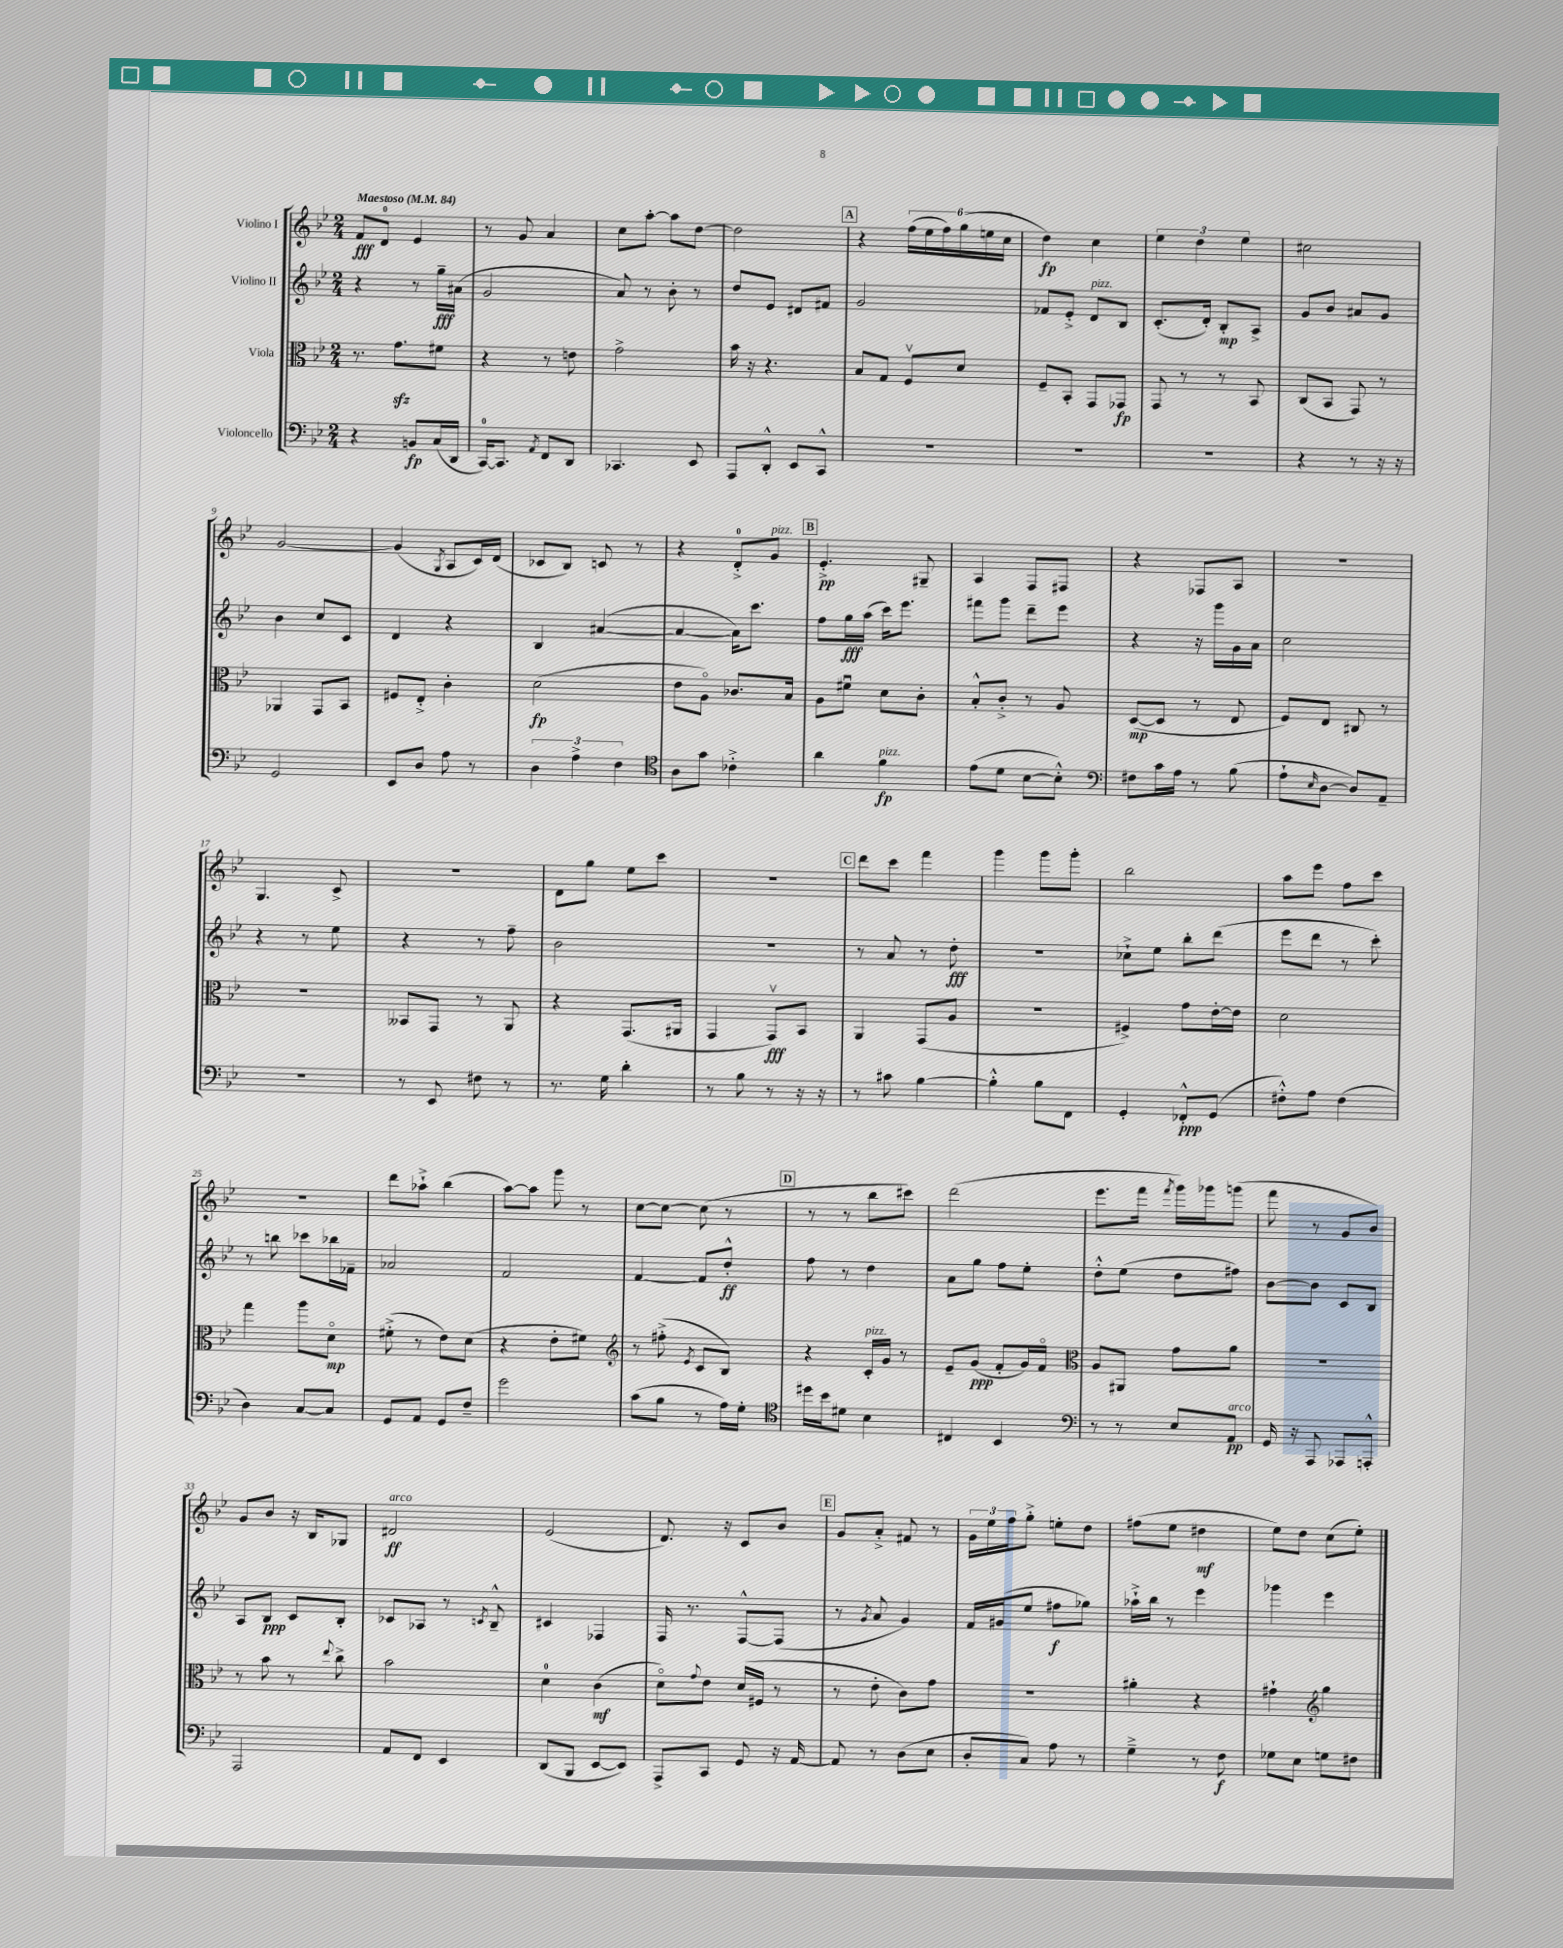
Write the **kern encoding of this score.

**kern	**dynam	**kern	**dynam	**kern	**dynam	**kern	**dynam
*part4	*part4	*part3	*part3	*part2	*part2	*part1	*part1
*staff4	*staff4	*staff3	*staff3	*staff2	*staff2	*staff1	*staff1
*I"Violoncello	*	*I"Viola	*	*I"Violino II	*	*I"Violino I	*
*clefF4	*	*clefC3	*	*clefG2	*	*clefG2	*
*k[b-e-]	*	*k[b-e-]	*	*k[b-e-]	*	*k[b-e-]	*
*M2/4	*	*M2/4	*	*M2/4	*	*M2/4	*
*MM84	*	*MM84	*	*MM84	*	*MM84	*
=1	=1	=1	=1	=1	=1	=1	=1
!	!	!	!	!	!	!LO:TX:a:B:t=Maestoso	!
4r	.	8.r	.	4r	.	8f/L	fff
.	.	.	.	.	.	8d/J	.
.	.	8.gzz\L	.	.	.	.	.
8BBn/L	fp	.	.	8r	.	4e-/	.
(16C/L	.	8f#X\J	.	16gg~\LL	fff	.	.
16DD/JJ	.	.	.	(16a#X\JJ	.	.	.
=2	=2	=2	=2	=2	=2	=2	=2
[16CC/KL)	.	4r	.	2g/	.	8r	.
8.CC/J]	.	.	.	.	.	.	.
.	.	.	.	.	.	8g/	.
8qAA/	.	.	.	.	.	.	.
8FF/L	.	8r	.	.	.	4a/	.
8DD/J	.	8en\	.	.	.	.	.
=3	=3	=3	=3	=3	=3	=3	=3
4.CC-X/	.	2g^\	.	8a/)	.	8cc\L	.
.	.	.	.	8r	.	[8aa'\J	.
.	.	.	.	8b-'\	.	8aa\L]	.
8EE-/	.	.	.	8r	.	[8dd\J	.
=4	=4	=4	=4	=4	=4	=4	=4
8AAA/L	.	16b-\	.	8dd/L	.	2dd\]	.
.	.	16r	.	.	.	.	.
8DD'^^/J	.	4.r	.	8e-/J	.	.	.
8EE-/L	.	.	.	8d#X/L	.	.	.
8CC^^/J	.	.	.	8f#X/J	.	.	.
!!LO:REH:place=s1:t=A
=5	=5	=5	=5	=5	=5	=5	=5
2r	.	8B-/L	.	2g/	.	4r	.
.	.	8G/J	.	.	.	.	.
.	.	8Fv/L	.	.	.	(24ff\LL	.
.	.	.	.	.	.	24ee-\	.
.	.	.	.	.	.	24ff\)	.
.	.	8d/J	.	.	.	(24gg\	.
.	.	.	.	.	.	24een\	.
.	.	.	.	.	.	24cc\JJ	.
=6	=6	=6	=6	=6	=6	=6	=6
2r	.	8F~/L	.	8f-X/L	.	4dd\)	fp
.	.	8BB-'/J	.	8e-'^/J	.	.	.
!	!	!	!	!LO:TX:a:i:t=pizz.	!	!	!
.	.	8GG/L	.	8d/L	.	4cc\	.
.	.	8GG-X/J	fp	8B-/J	.	.	.
=7	=7	=7	=7	=7	=7	=7	=7
2r	.	8GG/	.	(8.c'/L	.	6ee-\	.
.	.	8r	.	.	.	.	.
.	.	.	.	.	.	6dd\	.
.	.	.	.	16d'/Jk)	.	.	.
.	.	8r	.	8B-'/L	mp	.	.
.	.	.	.	.	.	6ee-\	.
.	.	8BB-/	.	8A^/J	.	.	.
=8	=8	=8	=8	=8	=8	=8	=8
4r	.	(8C/L	.	8g/L	.	2cc#X\	.
.	.	8BB-/J	.	8b-/J	.	.	.
8r	.	8GG/)	.	8a#X/L	.	.	.
16r	.	8r	.	8g/J	.	.	.
16r	.	.	.	.	.	.	.
!!LO:LB:g=z
=9	=9	=9	=9	=9	=9	=9	=9
2GG/	.	4AA-X/	.	4b-\	.	[2g/	.
.	.	8GG/L	.	8cc/L	.	.	.
.	.	8BB-/J	.	8c/J	.	.	.
=10	=10	=10	=10	=10	=10	=10	=10
8EE-/L	.	8F#X/L	.	4d/	.	(4g/]	.
8D/J	.	8E-'^/J	.	.	.	.	.
.	.	.	.	.	.	8qG/	.
8A\	.	4c'\	.	4r	.	8A/L	.
8r	.	.	.	.	.	16c/L)	.
.	.	.	.	.	.	(16d/JJ	.
=11	=11	=11	=11	=11	=11	=11	=11
6D\	.	(2d\	fp	4B-/	.	8c-X/L	.
.	.	.	.	.	.	8B-/J)	.
6A^\	.	.	.	.	.	.	.
.	.	.	.	([4a#X/	.	8cn/	.
6F\	.	.	.	.	.	.	.
.	.	.	.	.	.	8r	.
=12	=12	=12	=12	=12	=12	=12	=12
*clefC4	*	*	*	*	*	*	*
8A\L	.	8e-\L	.	4a#/_	.	4r	.
8g\J	.	8A\J)	.	.	.	.	.
4c-X'^\	.	8.c-X/L	.	16a#\KL])	.	8d'^/L	.
.	.	.	.	8.ccc\J	.	.	.
!	!	!	!	!	!	!LO:TX:a:i:t=pizz.	!
.	.	.	.	.	.	8g/J	.
.	.	16B-/Jk	.	.	.	.	.
!!LO:REH:place=s1:t=B
=13	=13	=13	=13	=13	=13	=13	=13
4a\	.	8A\L	.	8ff\L	.	4.e-'^/	pp
.	.	8f#Xu\J	.	16gg\L	fff	.	.
.	.	.	.	(16aa\JJ	.	.	.
!LO:TX:a:i:t=pizz.	!	!	!	!	!	!	!
4f\	fp	8d\L	.	16ccc\KL)	.	.	.
.	.	.	.	8.eee-\J	.	.	.
.	.	8c'\J	.	.	.	8G#X~/	.
=14	=14	=14	=14	=14	=14	=14	=14
(8e-\L	.	8B-'^^/L	.	8fff#X\L	.	4A/	.
8d\J	.	8c'^/J	.	8ggg\J	.	.	.
[8B-\L	.	8r	.	8ddd~\L	.	8F/L	.
8B-'^^\J])	.	8A/	.	8eee-\J	.	8F#X/J	.
=15	=15	=15	=15	=15	=15	=15	=15
*clefF4	*	*	*	*	*	*	*
8F#X\L	.	([8D/L	mp	4r	.	4r	.
16c\L	.	8D/J]	.	.	.	.	.
16A\JJ	.	.	.	.	.	.	.
8r	.	8r	.	16r	.	8F-X/L	.
.	.	.	.	16ggg\LL	.	.	.
(8B-\	.	8E-/	.	16g\	.	8A/J	.
.	.	.	.	16a\JJ	.	.	.
=16	=16	=16	=16	=16	=16	=16	=16
8A`\L	.	8F/L)	.	2cc\	.	2r	.
16qqE-/	.	.	.	.	.	.	.
[8D\J	.	8E-/J	.	.	.	.	.
8D/L])	.	8C#X/	.	.	.	.	.
8AA~/J	.	8r	.	.	.	.	.
!!LO:LB:g=z
=17	=17	=17	=17	=17	=17	=17	=17
2r	.	2r	.	4r	.	4.G/	.
.	.	.	.	8r	.	.	.
.	.	.	.	8ee-\	.	8c^/	.
=18	=18	=18	=18	=18	=18	=18	=18
8r	.	8BB--X/L	.	4r	.	2r	.
8EE-/	.	8GG/J	.	.	.	.	.
8F#X\	.	8r	.	8r	.	.	.
8r	.	8AA/	.	8ff~\	.	.	.
=19	=19	=19	=19	=19	=19	=19	=19
8.r	.	4r	.	2b-\	.	8d\L	.
.	.	.	.	.	.	8gg\J	.
16G\	.	.	.	.	.	.	.
4d'\	.	(8.GG/L	.	.	.	8ee-\L	.
.	.	.	.	.	.	8ccc\J	.
.	.	16AA#X/Jk	.	.	.	.	.
=20	=20	=20	=20	=20	=20	=20	=20
8r	.	4GG/	.	2r	.	2r	.
8B-\	.	.	.	.	.	.	.
8r	.	8GGv/L)	fff	.	.	.	.
16r	.	8BB-/J	.	.	.	.	.
16r	.	.	.	.	.	.	.
!!LO:REH:place=s1:t=C
=21	=21	=21	=21	=21	=21	=21	=21
8r	.	4AA/	.	8r	.	8ddd\L	.
8c#X\	.	.	.	8a/	.	8ccc\J	.
[4B-\	.	(8GG/L	.	8r	.	4fff\	.
.	.	8A/J	.	8dd'\	fff	.	.
=22	=22	=22	=22	=22	=22	=22	=22
4B-'^^\]	.	2r	.	2r	.	4ggg\	.
8B-\L	.	.	.	.	.	8ggg\L	.
8FF\J	.	.	.	.	.	8ggg'\J	.
=23	=23	=23	=23	=23	=23	=23	=23
4GG'/	.	4F#X^/)	.	8cc-X`^\L	.	2bb-\	.
.	.	.	.	8ee-\J	.	.	.
8FF-X'^^/L	ppp	8g\L	.	8bb-'\L	.	.	.
(8GG/J	.	[16e-'\L	.	(8ddd\J	.	.	.
.	.	16e-\JJ]	.	.	.	.	.
=24	=24	=24	=24	=24	=24	=24	=24
8F#X'^^\L)	.	2d\	.	8eee-\L	.	8aa\L	.
8A\J	.	.	.	8ddd\J	.	8eee-\J	.
(4F#\	.	.	.	8r	.	8ff\L	.
.	.	.	.	8ccc'\)	.	8ccc\J	.
!!LO:LB:g=z
=25	=25	=25	=25	=25	=25	=25	=25
4D\)	.	4gg\	.	8r	.	2r	.
.	.	.	.	8bbn\	.	.	.
[8C/L	.	8aa\L	.	8ccc-X\L	.	.	.
8C/J]	.	8d\J	mp	16bb-X\L	.	.	.
.	.	.	.	16f-X~\JJ	.	.	.
=26	=26	=26	=26	=26	=26	=26	=26
8GG/L	.	(8f#X'^\	.	2a-X/	.	8ddd\L	.
8AA/J	.	8r	.	.	.	8aa-X`^\J	.
8GG/L	.	8e-\L)	.	.	.	(4bb-\	.
8F~/J	.	(8d\J	.	.	.	.	.
=27	=27	=27	=27	=27	=27	=27	=27
2g\	.	4r	.	2f/	.	[8aa\L)	.
.	.	.	.	.	.	8aa\J]	.
.	.	8e-'\L	.	.	.	8ggg\	.
.	.	8f#X\J)	.	.	.	8r	.
=28	=28	=28	=28	=28	=28	=28	=28
*	*	*clefG2	*	*	*	*	*
(8c\L	.	8r	.	[4f/	.	[8cc\L	.
8B-\J	.	(8ff#X'^\	.	.	.	8cc\J_	.
.	.	8qe-/	.	.	.	.	.
8r	.	8c/L	.	8f/L]	.	(8cc\]	.
16A\LL)	.	8B-/J)	.	8dd'^^/J	ff	8r	.
16G'\JJ	.	.	.	.	.	.	.
!!LO:REH:place=s1:t=D
=29	=29	=29	=29	=29	=29	=29	=29
*clefC4	*	*	*	*	*	*	*
16dd#X\LL	.	4r	.	8ff\	.	8r	.
16b-\J	.	.	.	.	.	.	.
8d#X\J	.	.	.	8r	.	8r	.
!	!	!LO:TX:a:i:t=pizz.	!	!	!	!	!
4B-\	.	16c'/LL	.	4dd\	.	8bb-\L	.
.	.	16g/JJ	.	.	.	.	.
.	.	8r	.	.	.	8ccc#X\J)	.
=30	=30	=30	=30	=30	=30	=30	=30
4C#X/	.	8e-~/L	.	8a\L	.	(2ddd\	.
.	.	(8g/J	ppp	8gg\J	.	.	.
4BB-/	.	8f'/L	.	8ff\L	.	.	.
.	.	16g/L)	.	8ee-'\J	.	.	.
.	.	16f/JJ	.	.	.	.	.
=31	=31	=31	=31	=31	=31	=31	=31
*clefF4	*	*clefC3	*	*	*	*	*
8r	.	8A/L	.	8dd'^^\L	.	8.eee-\L	.
8r	.	8AA#X/J	.	(8ee-\J	.	.	.
.	.	.	.	.	.	16fff\Jk	.
.	.	.	.	.	.	8qfff/	.
8E-/L	.	8g\L	.	8dd\L	.	16ggg\LL)	.
.	.	.	.	.	.	16ggg-X\J	.
!LO:TX:a:i:t=arco	!	!	!	!	!	!	!
8AA/J	pp	8a\J	.	8ff#X\J)	.	(8gggn\J	.
=32	=32	=32	=32	=32	=32	=32	=32
16GG/	.	2r	.	[8b-\L	.	8fff\	.
16r	.	.	.	.	.	.	.
8AAA/	.	.	.	8b-\J]	.	8r	.
8AAA-X/L	.	.	.	8c/L	.	8g/L	.
8AAAn'^^/J	.	.	.	8B-/J	.	8b-/J)	.
!!LO:LB:g=z
=33	=33	=33	=33	=33	=33	=33	=33
2AAA/	.	8r	.	8A/L	.	8g/L	.
.	.	8b-\	.	8B-/J	ppp	8b-/J	.
.	.	8r	.	8c/L	.	16r	.
.	.	.	.	.	.	16B-/KL	.
.	.	8qqee-/	.	.	.	.	.
.	.	8cc^\	.	8B-'/J	.	8G-X/J	.
=34	=34	=34	=34	=34	=34	=34	=34
!	!	!	!	!	!	!LO:TX:a:i:t=arco	!
8AA/L	.	2b-\	.	8c-X/L	.	2d#X/	ff
8FF/J	.	.	.	8A-X/J	.	.	.
4EE-/	.	.	.	8r	.	.	.
.	.	.	.	8qcn/	.	.	.
.	.	.	.	8B-~^^/	.	.	.
=35	=35	=35	=35	=35	=35	=35	=35
(8DD/L	.	4d\	.	4c#X/	.	(2e-/	.
8BBB-/J	.	.	.	.	.	.	.
[8EE-/L	.	(4c\	mf	4F-X/	.	.	.
8EE-/J])	.	.	.	.	.	.	.
=36	=36	=36	=36	=36	=36	=36	=36
8AAA^/L	.	8d\L)	.	16F/	.	8.d/)	.
.	.	.	.	8.r	.	.	.
.	.	8qqg/	.	.	.	.	.
8CC/J	.	8e-\J	.	.	.	.	.
.	.	.	.	.	.	16r	.
8GG/	.	(16d/LL	.	[8F^^/L	.	8c/L	.
.	.	16F#X/JJ	.	.	.	.	.
16r	.	8r	.	(8F/J]	.	8b-/J	.
[16AA/	.	.	.	.	.	.	.
!!LO:REH:place=s1:t=E
=37	=37	=37	=37	=37	=37	=37	=37
8AA/]	.	8r	.	8r	.	8g/L	.
.	.	.	.	8qg/	.	.	.
8r	.	8e-'\	.	8a/	.	8a'^/J	.
(8D\L	.	8c\L)	.	4g/)	.	8f#X/	.
8E-\J	.	8g\J	.	.	.	8r	.
=38	=38	=38	=38	=38	=38	=38	=38
8D'/L	.	2r	.	16f/LL	.	24g\LL	.
.	.	.	.	.	.	24ee-\	.
.	.	.	.	(16g#X/J	.	.	.
.	.	.	.	.	.	24ff\J	.
8C/J)	.	.	.	8ee-/J	.	8gg'^\J	.
8A\	.	.	.	8ff#X\L	f	8een'\L	.
8r	.	.	.	8gg-X\J)	.	8dd\J	.
=39	=39	=39	=39	=39	=39	=39	=39
4G~^\	.	4a#X'\	.	16aa-X`^\LL	.	(8ff#X\L	.
.	.	.	.	16bb-\JJ	.	.	.
.	.	.	.	8r	.	8ee-\J	.
8r	.	4r	.	4eee-\	.	4dd#X\	mf
8F\	f	.	.	.	.	.	.
=40	=40	=40	=40	=40	=40	=40	=40
8G-X\L	.	4g#X`\	.	4ggg-X\	.	8ee-\L)	.
8E-\J	.	.	.	.	.	8dd\J	.
*	*	*clefG2	*	*	*	*	*
8Gn\L	.	4gg\	.	4eee-\	.	(8cc\L	.
8F#X\J	.	.	.	.	.	8ee-'\J)	.
==	==	==	==	==	==	==	==
*-	*-	*-	*-	*-	*-	*-	*-
